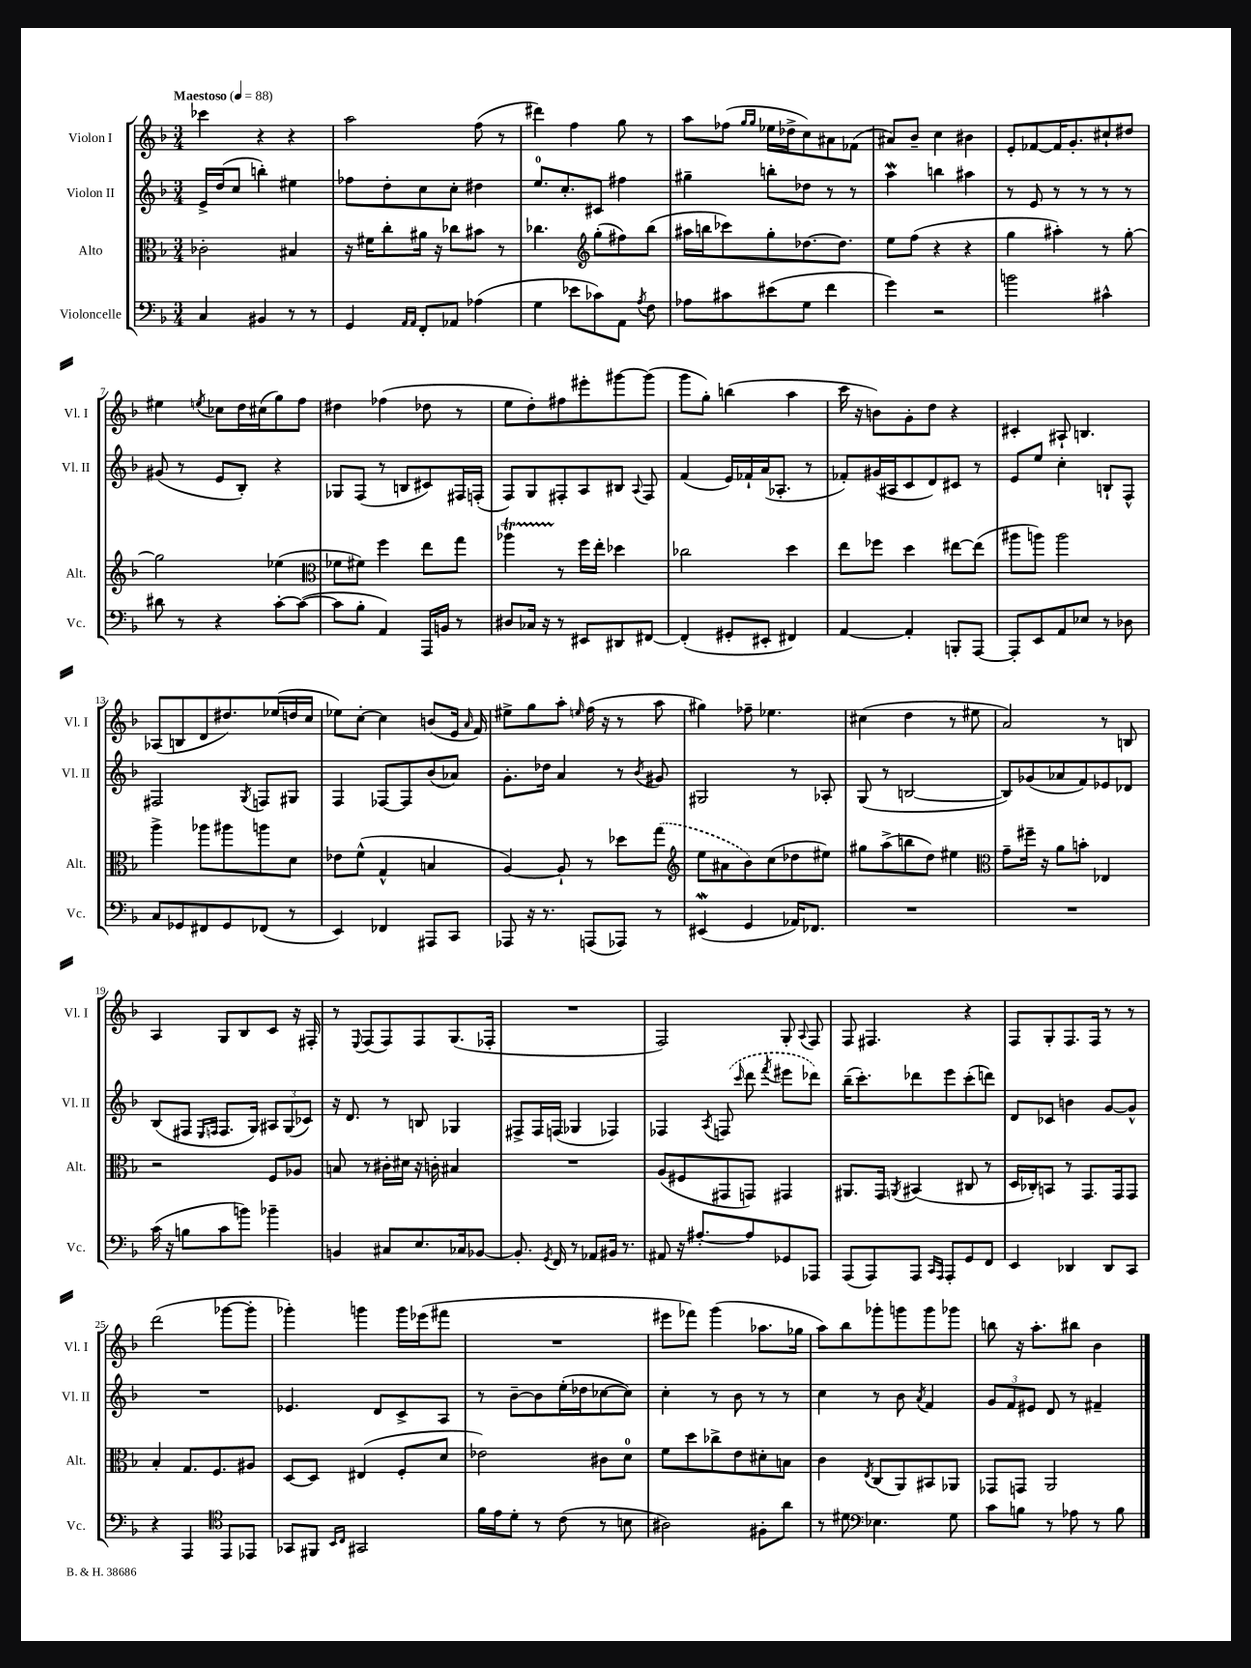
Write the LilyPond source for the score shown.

<<
\new StaffGroup <<
\new Staff = "s0" \with { instrumentName = "Violon I" shortInstrumentName = "Vl. I" } {
    \clef treble \key f \major \numericTimeSignature \time 3/4 \tempo "Maestoso" 4 = 88
    \autoBeamOff ces'''4 r4 r4 |
    a''2 f''8( r8 |
    dis'''4) f''4 g''8 r8 |
    a''8[ fes''8]( \grace { g''16[ g''16] } ees''16[ des''16-> c''8) ais'8 fes'8]( |
    ais'8[) bes'8]-- c''4 bis'4 |
    e'8[-. fes'8~ fes'16 g'8.-. cis''8-! dis''8] |
    eis''4 \acciaccatura { e''8 } ces''8[ d''16 cis''16( g''8) f''8] |
    dis''4 fes''4( des''8 r8 |
    e''8[ d''8-.) fis''8 eis'''8-. gis'''8~ gis'''8]( |
    g'''8[ g''8]-.) b''4( a''4 |
    c'''16 r16 b'8[) g'8-. d''8] r4 |
    cis'4-. ais8-! b4. |
    aes8[( b8 d'8 dis''8.) ees''16( d''16 c''16] |
    ees''8[) c''8]~-. c''4 b'8[( e'16] \grace { a'16 } f'16) |
    eis''8[-> g''8 a''8]-. \grace { e''16 } f''16( r16 r8 a''8 |
    gis''4) fes''8-- ees''4. |
    cis''4( d''4 r8 eis''8 |
    a'2) r8 b8 |
    a4 g8[ bes8 c'8] r16 fis16-. |
    r8 \appoggiatura { e8 } f8[( f8) f8 g8.( fes16]-. |
    R2. |
    f2) g8-. \appoggiatura { a8 } f8 |
    f8 fis4. r4 |
    f8[ g8-. f8. f16] r8 r8 |
    d'''2( ges'''8[~ ges'''8]-. |
    ges'''4-.) g'''4 g'''16[ ees'''16( fis'''8] |
    R2. |
    eis'''8[ fes'''8]) g'''4( aes''8.[ ges''16] |
    a''8[) bes''8 ges'''8-. g'''8 g'''8 ges'''8] |
    b''8 r16 a''8.[-. bis''8] bes'4 \bar "|." |
}
\new Staff = "s1" \with { instrumentName = "Violon II" shortInstrumentName = "Vl. II" } {
    \clef treble \key f \major \numericTimeSignature \time 3/4
    \autoBeamOff e'16[-> d''16( c''8] b''4-.) eis''4 |
    fes''8[ d''8-. c''8 c''8]-. dis''4 |
    e''8.[-0 c''8.-. cis'8] fis''4 |
    gis''4-- b''8[-. des''8] r8 r8 |
    a''4\mordent b''4 ais''4 |
    r8 e'8 r8 r8 r8 r8 |
    gis'8( r8 e'8[ bes8]-.) r4 |
    ges8[ f8]( r8 b8[ cis'8) fis16 f16]-.( |
    f8[) g8 fis8-. a8 bis8] \appoggiatura { a8 } fis8 |
    f'4( e'16[) fes'16-! a'16( aes8.]-. r8 |
    fes'8[-.) gis'16( ais16 c'8 d'8) cis'8] r8 |
    e'8[ e''8] c''4-. b8[-! f8]-^ |
    fis2 \acciaccatura { g8 } f8[ gis8] |
    f4 fes8[~ fes8 bes'8( aes'8]) |
    g'8.[-. des''16] a'4 r8 \acciaccatura { bes'8 } gis'8 |
    gis2 r8 aes8-. |
    g8( r8 b2~ |
    b8[) ges'8( aes'8 f'8) ees'8 des'8] |
    bes8[( fis8] \grace { e16[ f16] } f8.[ g16]) \tuplet 3/2 { ais8[ g8( ces'8]) } |
    r16 d'8. r8 b8 ges4 |
    fis8[-> fis16 f16]( ges4 fes4) |
    fes4 \acciaccatura { a8 } \once \slurDashed f8( \grace { c'''16 } d'''8 \acciaccatura { f'''8 } eis'''8[ des'''8]) |
    bes''16[--( c'''8.-.) des'''8 e'''8 c'''8-.( d'''8]) |
    d'8[ ces'8] b'4 g'8[~ g'8]-^ |
    R2. |
    ees'4. d'8[ c'8-> a8] |
    r8 bes'8[~-- bes'8 e''16-.( des''16 ces''8~ ces''8]) |
    c''4-. r8 bes'8 r8 r8 |
    c''4 r8 bes'8 \acciaccatura { a'8 } f'4 |
    \tuplet 3/2 { g'8[ f'8 eis'8] } d'8 r8 fis'4-- \bar "|." |
}
\new Staff = "s2" \with { instrumentName = "Alto" shortInstrumentName = "Alt." } {
    \clef alto \key f \major \numericTimeSignature \time 3/4
    \autoBeamOff ces'2-. bis4 |
    r16 fis'16[ c''8-. ais'16] r16 ces''8[ bis'8] r8 |
    ces''4. \clef treble g''8[-.( fis''8) bes''8]( |
    ais''16[ b''16 ces'''8) g''8-. des''8.~ des''8.] |
    e''8[ f''8]( r4 r4 |
    g''4 ais''4-.) r8 g''8~-. |
    g''2 ees''4( |
    \clef alto fes'8[ fis'8]) f''4 e''8[ g''8] |
    aes''4\startTrillSpan r8\stopTrillSpan f''16[ e''16]-. des''4 |
    ces''2 d''4 |
    e''8[ fes''8] d''4 eis''8[~ eis''8]( |
    ais''8[ a''8]) a''2 |
    a''4-> aes''8[ ais''8 a''8 d'8] |
    ees'8[ f'8]-^( g4-^ b4 |
    a4~) a8-! r8 des''8[ \once \slurDashed g''8]( |
    \clef treble e''8[ ais'8 bes'8) c''8( des''8 eis''8]) |
    gis''8[ a''8->( b''8 d''8]) eis''4 |
    \clef alto g'8[-- fis''16]-- r16 a'8[ b'8]-. ees4 |
    r2 f8[ aes8] |
    b8 r8 cis'16[-. dis'16] r16 c'16-. bis4 |
    R2. |
    a8[( fis8 gis,8 g,8]) gis,4 |
    ais,8.[ g,16] \acciaccatura { a,8 } bis,4( cis8 r8 |
    d16[ ces16-.) b,8] r8 g,8.[ g,16 g,8] |
    bes4-. g8.[ f8. ais8] |
    d8[~ d8] eis4( f8[-. d'8] |
    ees'2) cis'8[ d'8]-0 |
    f'8[ d''8 ces''8-> e'8 dis'8-. b8] |
    c'4 \acciaccatura { e8 } c8[( a,8) bis,8 aes,8] |
    ges,8[ g,8] a,2 \bar "|." |
}
\new Staff = "s3" \with { instrumentName = "Violoncelle" shortInstrumentName = "Vc." } {
    \clef bass \key f \major \numericTimeSignature \time 3/4
    \autoBeamOff c4 bis,4 r8 r8 |
    g,4 \grace { a,16[ a,16] } f,8[-. aes,8] aes4( |
    g4 ees'8[ ces'8) a,8] \acciaccatura { a8 } f8 |
    aes8[ cis'8 eis'8( g8] f'4 |
    g'4) r2 |
    b'2 cis'4-^ |
    dis'8 r8 r4 c'8[~-. c'8]~( |
    c'8[ bes8]-. a,4) a,,16[ b,16] r8 |
    dis8[ ces16] r16 r8 eis,8[ dis,8 fis,8]~ |
    fis,4-.( gis,8[-. eis,8]-. fis,4) |
    a,4~ a,4-. b,,8[-. a,,8]~ |
    a,,8[-. e,8 a,8 ees8] r8 des8 |
    c8[ ges,8 fis,8 ges,8 fes,8]( r8 |
    e,4) fes,4 ais,,8[ c,8] |
    aes,,8 r16 r8. a,,8[( aes,,8]) r8 |
    eis,4\mordent( g,4 aes,16[) fes,8.] |
    R2. |
    R2. |
    c'16( r16 b8[ c'8 b'8]) bes'4-- |
    b,4 cis8[ e8. ces16 bes,8]~ |
    bes,8.-. \acciaccatura { g,8 } f,16 r8 aes,8[ bis,16] r8. |
    ais,8 r16 ais8.[~-. ais8 ges,8 aes,,8] |
    a,,8[( a,,8) a,,8] \grace { c,16[ a,,16] } a,,8[-. g,8 f,8] |
    e,4 des,4 des,8[ c,8] |
    r4 a,,4 \clef tenor e,8[ ees,8] |
    ges,8[ fis,8] \grace { bes,16[ c16] } gis,2 |
    f'16[ e'16 d'8]-. r8 c'8( r8 b8 |
    ais2) fis8[-. a'8] |
    r8 dis'8 \clef bass ees4. g8 |
    c'8[ b8] r8 aes8 r8 b8 \bar "|." |
}
>>
>>
